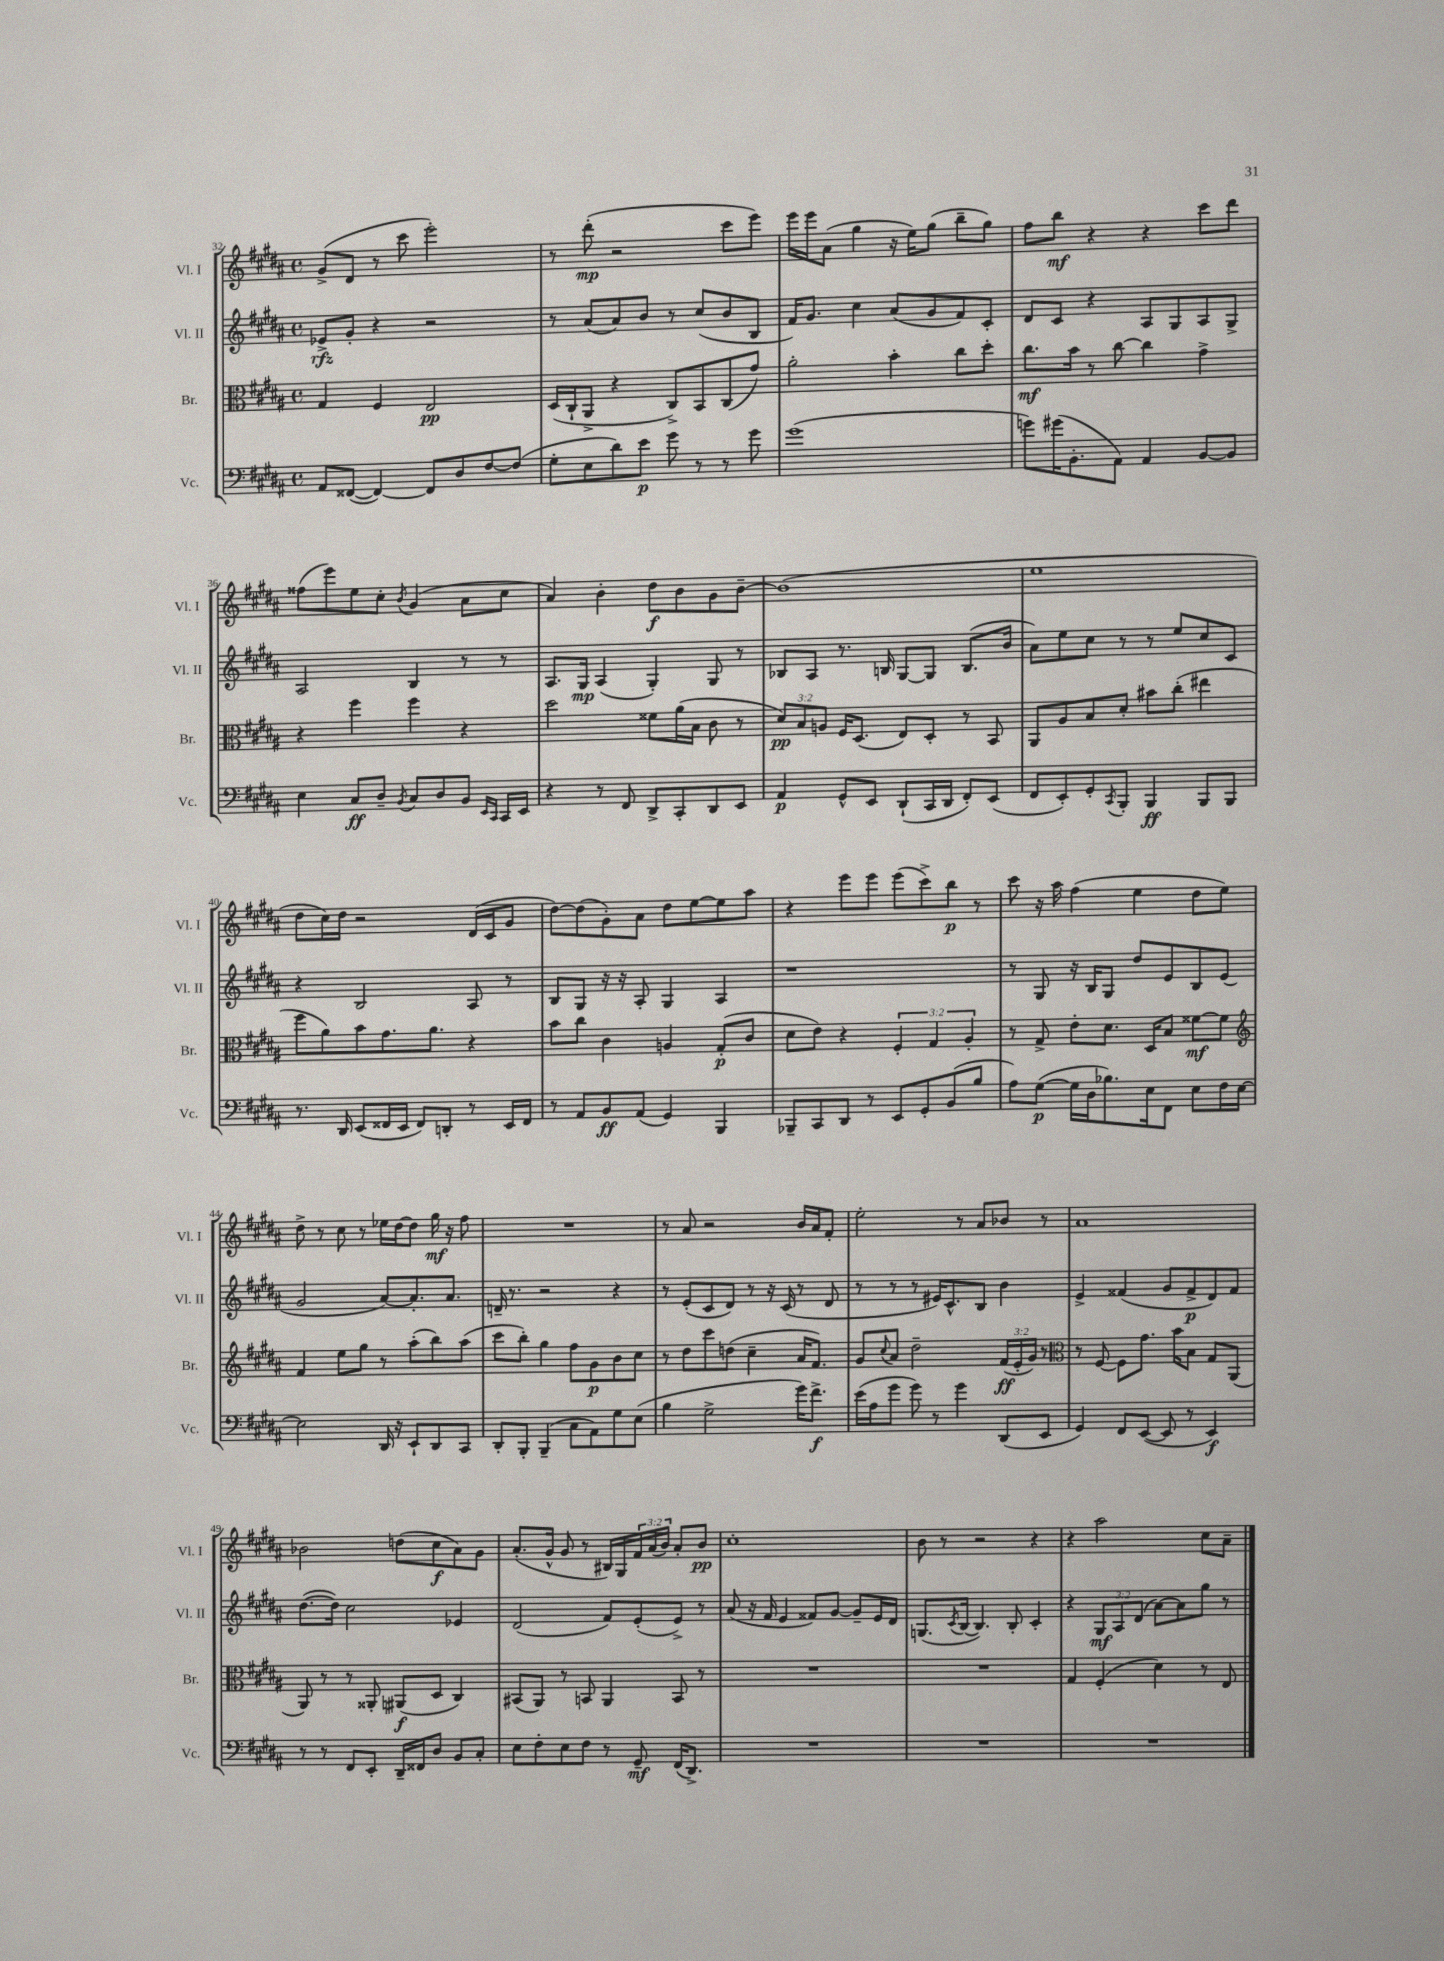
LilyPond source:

<<
\new StaffGroup <<
\new Staff = "s0" \with { instrumentName = "Vl. I" shortInstrumentName = "Vl. I" } {
    \clef treble \key b \major \defaultTimeSignature \time 4/4 \override Staff.TupletNumber.text = #tuplet-number::calc-fraction-text
    gis'8->( dis'8 r8 cis'''8 e'''2-.) |
    r8 dis'''8-.\mp( r2 cis'''8 e'''8) |
    e'''16 e'''16 ais'8( gis''4 r16 e''16) gis''8( b''8-- gis''8) |
    fis''8 b''8\mf r4 r4 cis'''8 dis'''8 |
    fisis''8( e'''8) e''8 cis''8-. \acciaccatura { b'8 } gis'4( ais'8 cis''8 |
    ais'4) b'4-. dis''8\f b'8 gis'8 b'8~-- |
    b'1( |
    e''1 |
    dis''8 cis''16) dis''16 r2 dis'16( cis'16 gis'8 |
    dis''8~) dis''8( gis'8-.) ais'8 dis''8 e''8~ e''8 ais''8 |
    r4 e'''8 e'''8 e'''8( cis'''8->) b''8\p r8 |
    cis'''8 r16 ais''16 fis''4( e''4 dis''8 e''8) |
    dis''8-> r8 cis''8 r8 ees''16 dis''16~ dis''8 gis''16\mf r16 fis''8 |
    R1 |
    r8 ais'8 r2 b'16 ais'16 fis'8-. |
    e''2-. r8 ais'8 bes'8 r8 |
    ais'1 |
    bes'2 d''8( cis''8\f ais'8) gis'8 |
    ais'8.-.( gis'16-^ gis'8 r8 bis16) gis16 \tuplet 3/2 { fis'16 ais'16( b'16) } ais'8-. b'8\pp |
    cis''1-. |
    b'8 r8 r2 r4 |
    r4 ais''2 cis''8 ais'8-- \bar "|." |
}
\new Staff = "s1" \with { instrumentName = "Vl. II" shortInstrumentName = "Vl. II" } {
    \clef treble \key b \major \defaultTimeSignature \time 4/4 \override Staff.TupletNumber.text = #tuplet-number::calc-fraction-text
    ees'8->\rfz gis'8-. r4 r2 |
    r8 ais'8( ais'8) b'8 r8 cis''8( b'8 b8 |
    fis'16) gis'8. cis''4 ais'8( gis'8 fis'8) cis'8-. |
    dis'8 cis'8 r4 ais8 gis8 ais8 gis8-> |
    ais2 b4 r8 r8 |
    ais8. gis16\mp ais4( gis4-.) gis8 r8 |
    bes8 ais8 r8. b16 gis8~ gis8 b8.( b'16 |
    ais'8) e''8 cis''8 r8 r8 e''8 cis''8 cis'8 |
    r4 b2 ais8 r8 |
    b8 gis8 r16 r16 ais8-. gis4 ais4 |
    r1 |
    r8 gis8 r16 b16 gis8 dis''8 e'8 b8 e'8( |
    gis'2 ais'8~) ais'8.-. ais'8. |
    d'16-- r8. r2 r4 |
    r8 e'8-.( cis'8 dis'8) r8 r16 cis'16( r8 dis'8 |
    r8 r8 r8 eis'16) cis'8.-^ b8 b'4 |
    e'4-> fisis'4( gis'8 fisis'8->\p dis'8) fisis'8 |
    dis''8.~( dis''16) cis''2 ees'4 |
    dis'2( fis'8) e'8-.( e'8->) r8 |
    ais'8( r16 fis'16 e'4 fisis'8) gis'8~ gis'8-- e'16 dis'16 |
    g8.( \acciaccatura { cis'8 } b16~ b4.) b8-. cis'4-. |
    r4 \tuplet 3/2 { gis8\mf ais8 dis'8( } ais'8~) ais'8 gis''8 r8 \bar "|." |
}
\new Staff = "s2" \with { instrumentName = "Br." shortInstrumentName = "Br." } {
    \clef alto \key b \major \defaultTimeSignature \time 4/4 \override Staff.TupletNumber.text = #tuplet-number::calc-fraction-text
    gis4 fis4 e2\pp |
    dis16( cis16-! ais,8-> r4 cis8->) b,8 cis8( gis'8) |
    ais'2-. b'4-. cis''8 dis''8-. |
    cis''8.\mf b'16 r8 cis''8~ cis''4 gis'4-> |
    r4 fis''4 fis''4 r4 |
    dis''2 fisis'8 ais'16( b16 cis'8 r8 |
    \tuplet 3/2 { dis'8\pp) b8 a8 } fis16 dis8.( e8) dis8-. r8 b,8 |
    ais,8 ais8 b8 dis'8-. bis'8 cis''8-.( eis''4 |
    fis''8 ais'8) b'8 gis'8. ais'8. r4 |
    b'8 cis''8 cis'4 a4 gis8-.\p( cis'8 |
    dis'8 e'8) r4 \tuplet 3/2 { fis4-. gis4 ais4-. } |
    r8 gis8-> e'8-. dis'8. dis16 b8 fisis'8~\mf fisis'8 |
    \clef treble fis'4 e''8 gis''8 r8 ais''8-.( b''8) ais''8( |
    cis'''8 b''8-.) gis''4 fis''8 gis'8\p b'8 cis''8 |
    r8 dis''8 cis'''8 d''8( cis''4-- ais'16 fis'8.) |
    gis'8 \appoggiatura { cis''8 } ais'8 dis''2-- \tuplet 3/2 { fis'16\ff( e'16-. gis'16) } r8 |
    \clef alto r8 fis8~ fis8 gis'8. b'16 b8 gis8 ais,8( |
    ais,8) r8 r8 aisis,8-. ais,8\f( dis8 cis4) |
    bis,8( ais,8) r8 b,8 ais,4 b,8 r8 |
    R1 |
    R1 |
    gis4 fis4-.( dis'4) r8 e8 \bar "|." |
}
\new Staff = "s3" \with { instrumentName = "Vc." shortInstrumentName = "Vc." } {
    \clef bass \key b \major \defaultTimeSignature \time 4/4
    ais,8 fisis,8~( fisis,4~) fisis,8 dis8 fis8~ fis8( |
    gis8-. e8 dis'8) e'8\p gis'8 r8 r8 gis'8 |
    gis'1( |
    g'8) gis'16( b,8.-. ais,8) ais,4 b,8~ b,8 |
    e4 cis8\ff dis8-- \acciaccatura { b,8 } cis8 dis8 b,8 \grace { e,16 cis,16 } cis,16 e,16 |
    r4 r8 fis,8 dis,8-> cis,8-. dis,8 e,8 |
    ais,4\p gis,8-^ e,8 dis,8-!( cis,16 dis,16 fis,8-.) e,8( |
    fis,8 e,8-.) gis,8-. \acciaccatura { cis,8 } b,,8-. b,,4\ff b,,8 b,,8 |
    r8. dis,16 e,8( fisis,16 e,16 fisis,8) d,8-. r8 e,16 fisis,16 |
    r8 ais,8 b,8\ff ais,8( gis,4) b,,4 |
    bes,,8-- cis,8 dis,8 r8 e,8 gis,8-. b,8( b8 |
    ais8) gis8~\p( gis16 dis16 bes8.) e16 fis,8 e8 fis16 e16~ |
    e2 dis,16 r16 e,8-! dis,8 cis,8 |
    dis,8-. b,,8-. b,,4--( cis8 ais,8) gis8 e8( |
    b4 gis2-> gis'16) fis'8.->\f |
    e'16( ais16 gis'8 gis'8) r8 gis'4 dis,8( e,8 |
    gis,4) fis,8 e,8~( e,8 r8 e,4\f) |
    r8 r8 fis,8 e,8-. dis,16-- fisis,16 dis8 b,8 cis8-. |
    e8 fis8-. e8 fis8 r8 gis,8--\mf fis,16( dis,8.->) |
    R1 |
    R1 |
    R1 \bar "|." |
}
>>
>>
\layout { \context { \Score currentBarNumber = #32 } }
